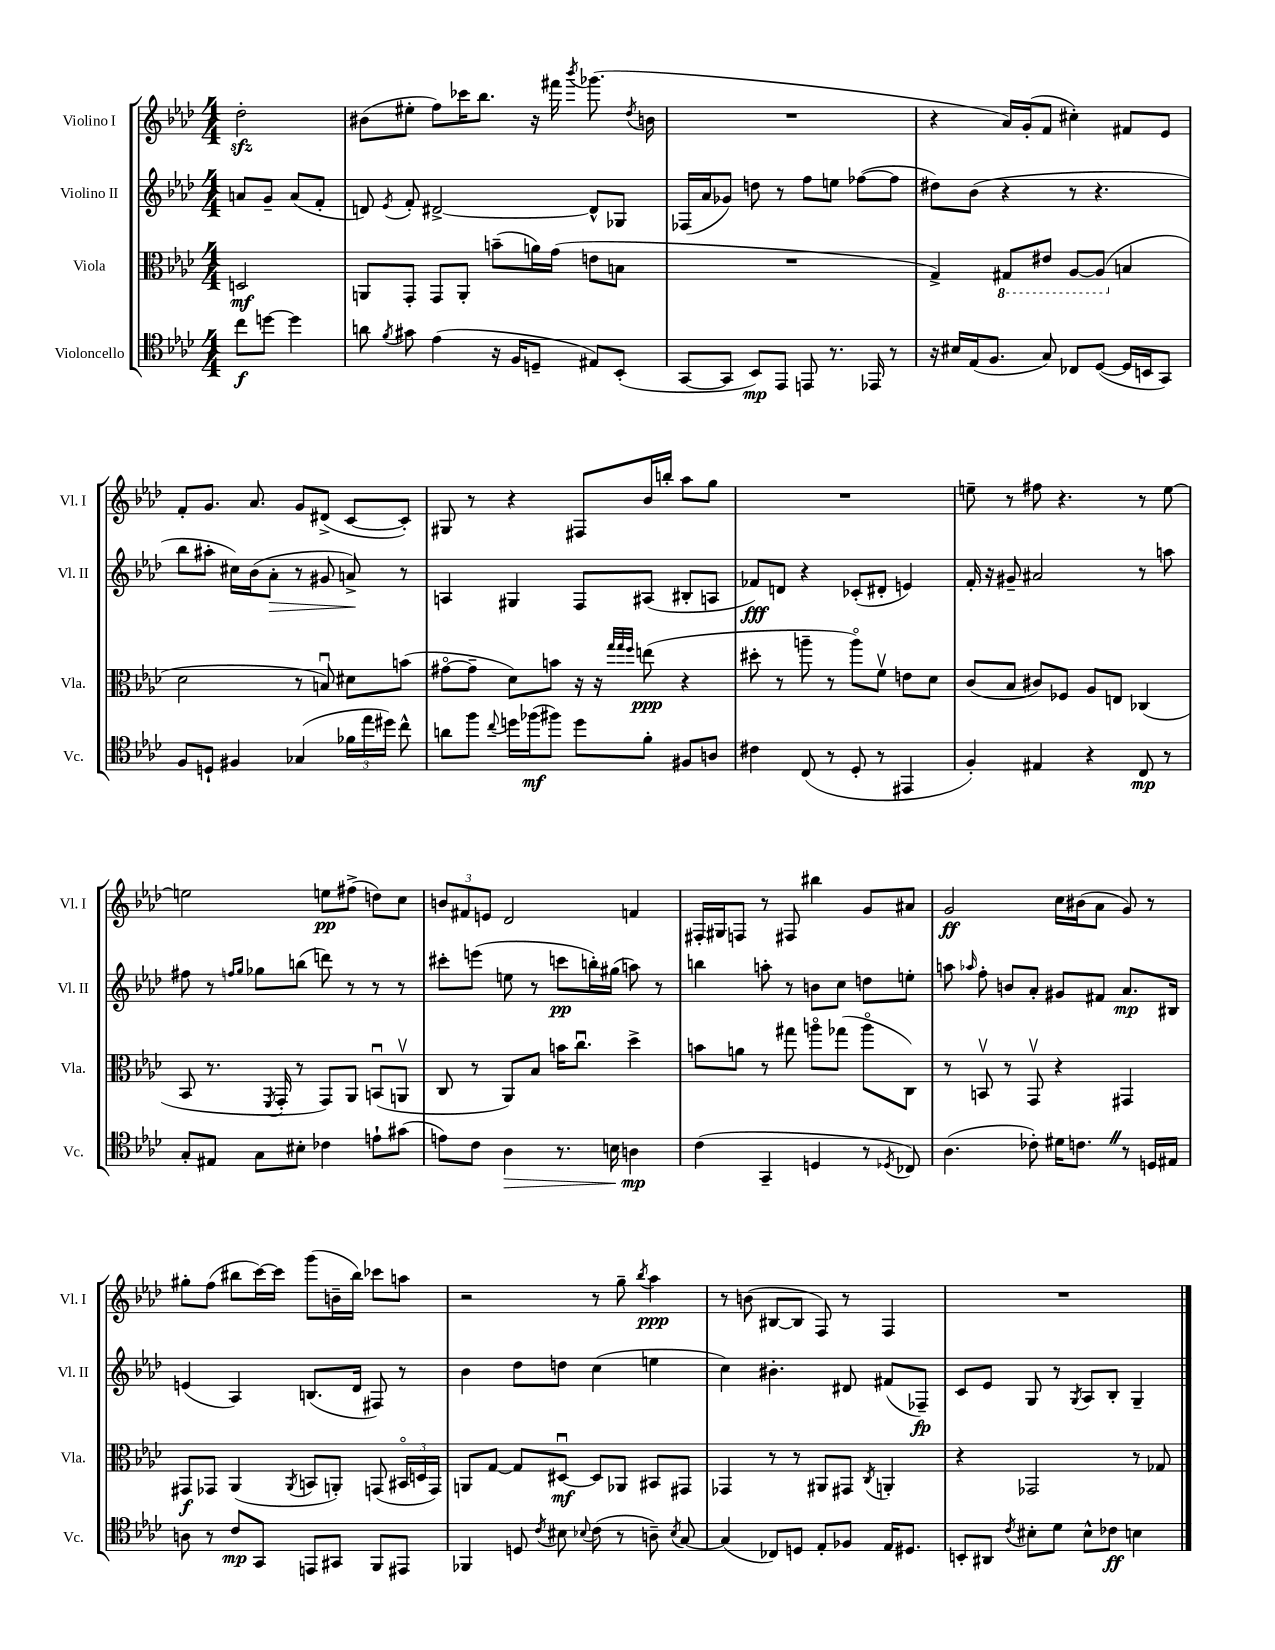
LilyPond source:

<<
\new StaffGroup <<
\new Staff = "s0" \with { instrumentName = "Violino I" shortInstrumentName = "Vl. I" } {
    \clef treble \key aes \major \numericTimeSignature \time 4/4 \partial 2
    \autoBeamOff des''2-.\sfz |
    bis'8[( eis''8]-. f''8[) ces'''16 bes''8.] r16 fis'''16 \acciaccatura { bes'''8 } ges'''8.( \acciaccatura { des''8 } b'16 |
    R1 |
    r4 aes'16[) g'16-.( f'8] cis''4-.) fis'8[ ees'8] |
    f'8[-. g'8.] aes'8. g'8[ dis'8]->( c'8[~ c'8]-.) |
    gis8 r8 r4 fis8[ bes'16 b''16]-. aes''8[ g''8] |
    R1 |
    e''8-- r8 fis''8 r4. r8 e''8~ |
    e''2 e''8[\pp fis''8]->( d''8[) c''8] |
    \tuplet 3/2 { b'8[ fis'8 e'8] } des'2 f'4 |
    fis16[-. gis16 f8] r8 fis8 bis''4 g'8[ ais'8] |
    g'2\ff c''16[ bis'16( aes'8] g'8) r8 |
    gis''8[-. f''8]( bis''8[ c'''16~) c'''16] g'''8[( b'16-- bis''16]) ces'''8[ a''8] |
    r2 r8 g''8-- \acciaccatura { bes''8 } aes''4\ppp |
    r8 b'8( bis8[~ bis8] f8) r8 f4 |
    R1 \bar "|." |
}
\new Staff = "s1" \with { instrumentName = "Violino II" shortInstrumentName = "Vl. II" } {
    \clef treble \key aes \major \numericTimeSignature \time 4/4 \partial 2
    \autoBeamOff a'8[ g'8]-- a'8[( f'8]-. |
    d'8) \acciaccatura { ees'8 } f'8-. dis'2~-> dis'8[-^ ges8] |
    fes16[( aes'16 ges'8]) d''8 r8 f''8[ e''8] fes''8[~( fes''8] |
    dis''8[) bes'8]( r4 r8 r4. |
    bes''8[ ais''8]-. cis''16[) bes'16( aes'8]-.\> r8 gis'8 a'8->\!) r8 |
    a4 gis4 f8[ ais8]( bis8[-. a8] |
    fes'8[\fff) d'8] r4 ces'8[-.( dis'8]-. e'4) |
    f'16-. r16 gis'8-- ais'2 r8 a''8 |
    fis''8 r8 \grace { f''16[ g''16] } ges''8[ b''8]( d'''8) r8 r8 r8 |
    cis'''8[-. e'''8]( e''8 r8 c'''8[\pp b''16-.) gis''16]( a''8) r8 |
    b''4 a''8-. r8 b'8[ c''8] d''8[ e''8]-. |
    a''8 \grace { aes''16 } f''8-. b'8[ aes'8]-. gis'8[ fis'8] aes'8.[\mp bis16] |
    e'4( aes4) b8.[( des'16] fis8) r8 |
    bes'4 des''8[ d''8] c''4( e''4 |
    c''4) bis'4.-. dis'8 fis'8[( fes8]--\fp) |
    c'8[ ees'8] g8 r8 \acciaccatura { g8 } aes8[ bes8]-. g4-- \bar "|." |
}
\new Staff = "s2" \with { instrumentName = "Viola" shortInstrumentName = "Vla." } {
    \clef alto \key aes \major \numericTimeSignature \time 4/4 \partial 2
    \autoBeamOff d2\mf |
    a,8[ g,8]-. g,8[ a,8]-. b'8[--( a'16) g'16]( e'8[ b8] |
    R1 |
    g4->) \ottava #-1 gis,8[ eis8] aes,8[~ aes,8]( \ottava #0 b4 |
    des'2 r8 b8\downbow) dis'8[ b'8]( |
    gis'8[~\flageolet gis'8]-- des'8[) b'8] r16 r16 \grace { g''32[ g''32 f''32] } e''8\ppp( r4 |
    dis''8-. r8 a''8-- r8 a''8[\flageolet) f'8]\upbow e'8[ des'8] |
    c'8[( bes8] cis'8[) fes8] aes8[ e8] ces4( |
    bes,8 r8. \acciaccatura { f,8 } g,16-. r8 g,8[) aes,8] b,8[\downbow( a,8]\upbow |
    c8 r8 aes,8[) bes8] b'16[ c''8.]\downbow des''4-> |
    b'8[ a'8] r8 gis''8 a''8[\flageolet ges''8]( a''8[\flageolet c8]) |
    r8 b,8\upbow r8 g,8\upbow r4 gis,4 |
    gis,8[\f ges,8] aes,4( \acciaccatura { aes,8 } b,8[ a,8]-.) g,8( \tuplet 3/2 { bis,16[\flageolet d16 g,16]) } |
    a,8[ g8]~ g8[ dis8]~\downbow\mf dis8[ aes,8] bis,8[ gis,8] |
    ges,4 r8 r8 ais,8[ gis,8] \acciaccatura { c8 } a,4-. |
    r4 ges,2 r8 ges8 \bar "|." |
}
\new Staff = "s3" \with { instrumentName = "Violoncello" shortInstrumentName = "Vc." } {
    \clef tenor \key aes \major \numericTimeSignature \time 4/4 \partial 2
    \autoBeamOff c''8[\f d''8]~ d''4 |
    a'8 \acciaccatura { f'8 } gis'8 ees'4( r16 f16[ d8]-- eis8[) bes,8]-.( |
    g,8[~ g,8] bes,8[\mp) ees,8] e,8 r8. ees,16 r8 |
    r16 bis16[ ees16( f8.] g8) ces8[ des8]~( des16[ b,16 g,8]) |
    f8[ d8]-! fis4 ges4( \tuplet 3/2 { fes'16[ ees''16 dis''16]) } c''8-^ |
    a'8[ f''8] \appoggiatura { c''8 } d''16[ fes''16\mf( fis''8]) d''8[ f'8]-. fis8[ a8] |
    cis'4 c8( r8 des8-. r8 eis,4 |
    f4-.) eis4 r4 c8\mp r8 |
    g8[-. eis8] g8[ bis8]-. ces'4 e'8[-! gis'8]( |
    e'8[) c'8] aes4\> r8. b16 a4\mp\! |
    c'4( g,4-- d4 r8 \acciaccatura { des8 } ces8) |
    aes4.( ces'8-.) dis'16[ c'8.] \once \override BreathingSign.text = \markup { \musicglyph "scripts.caesura.straight" } \breathe r8 d16[ eis16] |
    a8 r8 c'8[\mp g,8] e,8[ gis,8] f,8[ eis,8] |
    fes,4 d8 \acciaccatura { c'8 } bis8 \appoggiatura { bes8 } c'8( r8 a8--) \acciaccatura { bes8 } g8~ |
    g4( ces8[) d8] ees8[-. fes8] ees16[ dis8.] |
    b,8[-. ais,8] \acciaccatura { c'8 } bis8[-. des'8] bis8[-^ ces'8]\ff b4 \bar "|." |
}
>>
>>
\layout { \context { \Score \remove "Bar_number_engraver" } }
